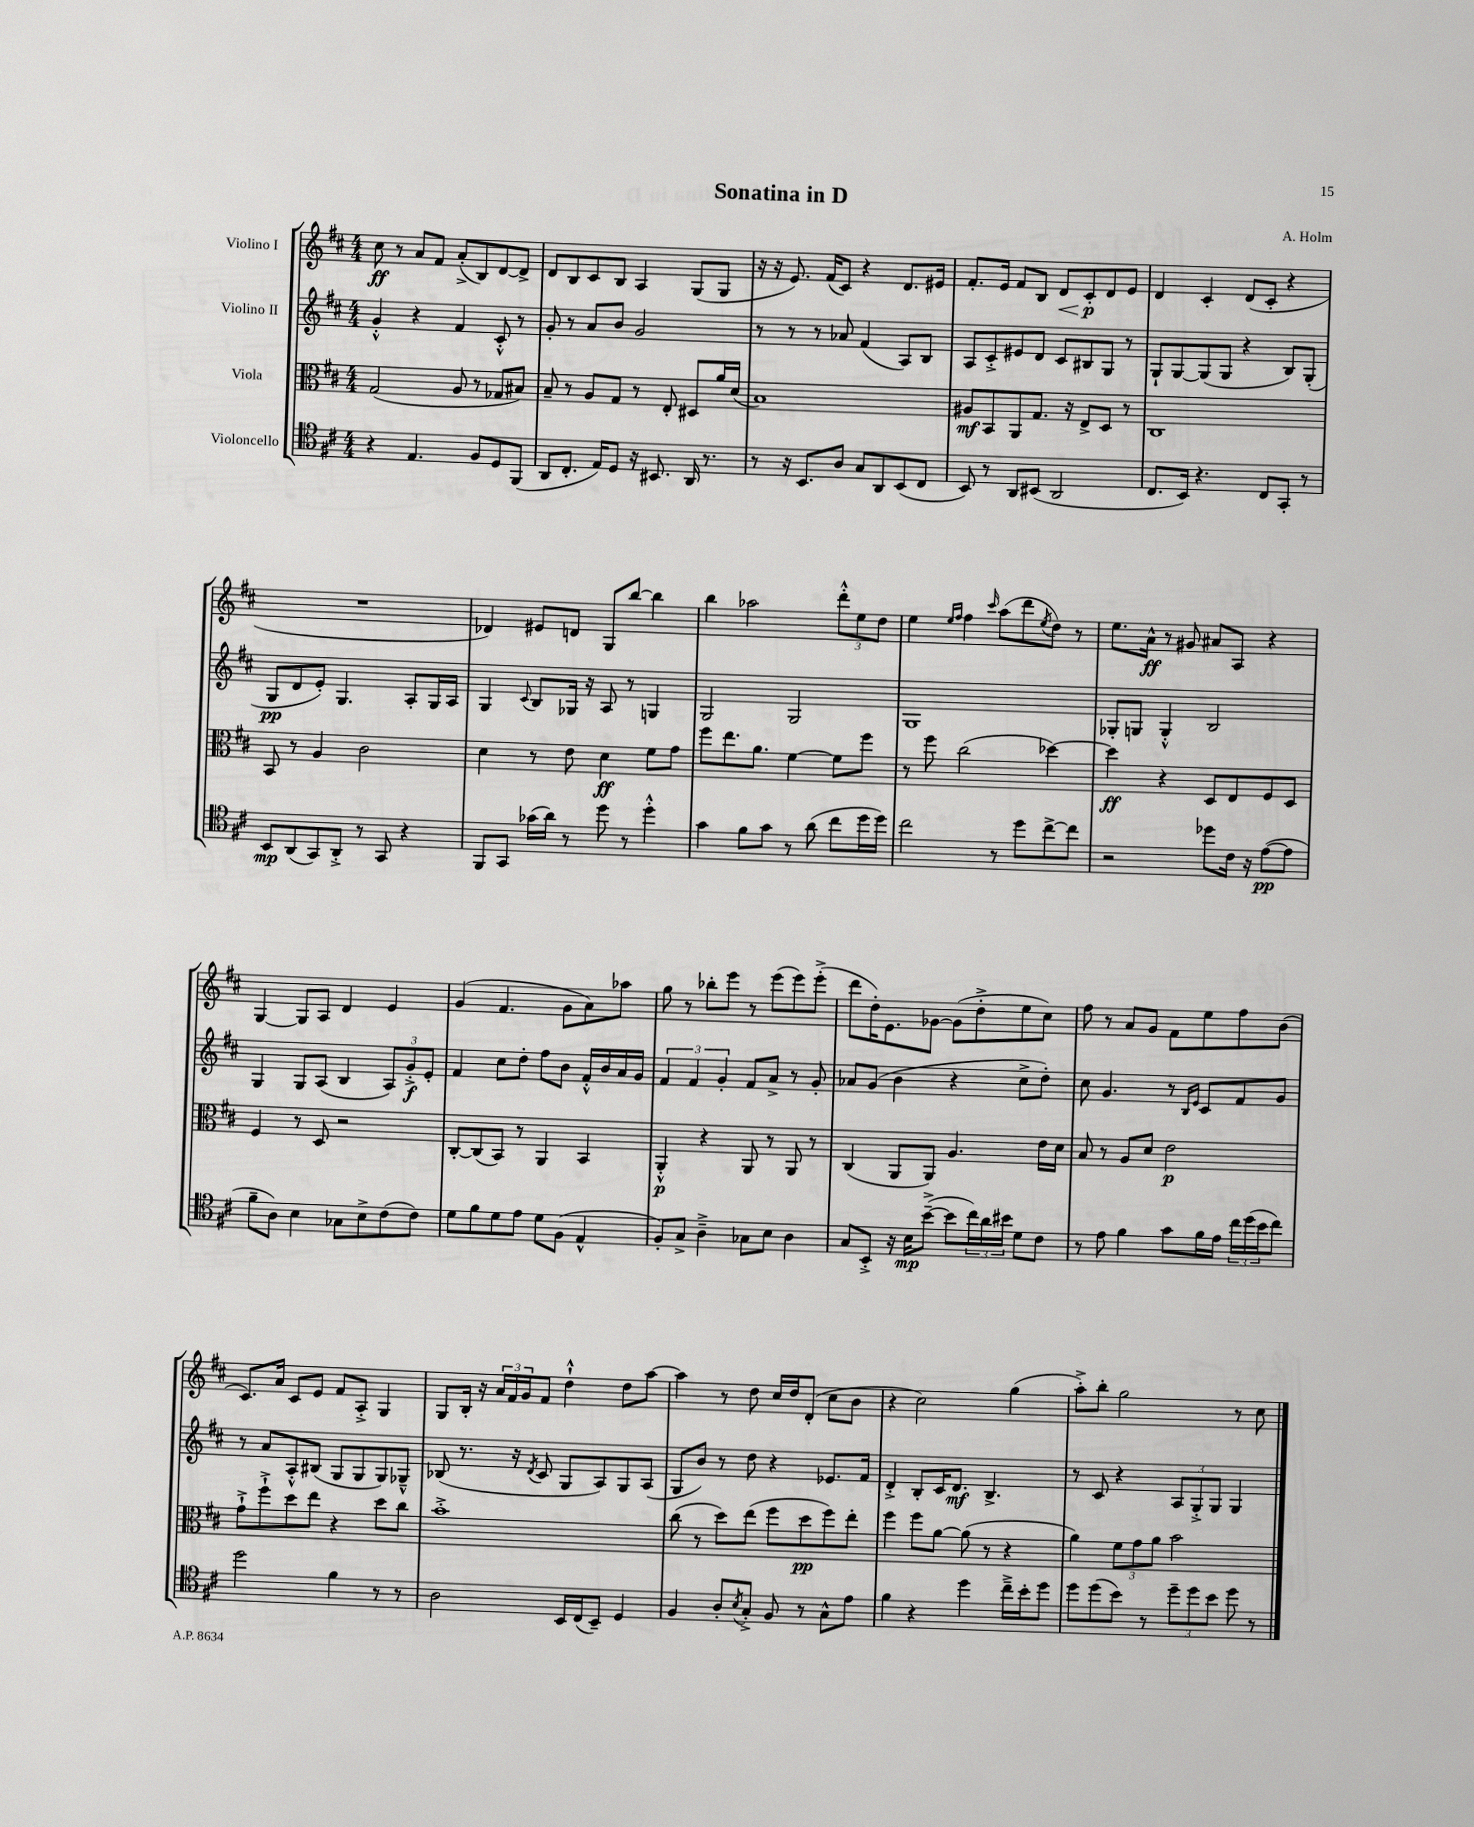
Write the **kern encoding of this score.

**kern	**kern	**kern	**kern
*staff4	*staff3	*staff2	*staff1
*clefC4	*clefC3	*clefG2	*clefG2
*k[f#c#]	*k[f#c#]	*k[f#c#]	*k[f#c#]
*M4/4	*M4/4	*M4/4	*M4/4
4r	(2G	4g'^^	8cc#
.	.	.	8r
4.E	.	4r	8a
.	.	.	8f#
.	8A	4f#	(8a'^
8F#	8r	.	8B)
8D	8G-	8c#'^^	[8d
(8FF#	8B#)	8r	8d^]
=	=	=	=
8AA	8B~	8g'	8d
8.C#'	8r	8r	8B
.	8A	8a	8c#
16E)	.	.	.
8D	8G	8b	8B
16r	8r	2g	4A
8.BB#	.	.	.
.	8E'	.	.
16AA	8D#	.	(8G
8.r	.	.	.
.	16a	.	8G
.	(16d	.	.
=	=	=	=
8r	1B)	8r	16r
.	.	.	16r
16r	.	8r	8.e)
8.BB	.	.	.
.	.	8r	.
.	.	.	(16f#
8A	.	8a-	8c#)
8G	.	(4f#	4r
8AA	.	.	.
(8BB	.	8A)	8.d
8C#	.	8B	.
.	.	.	16e#
=	=	=	=
8BB)	8A#	8A	8.f#'
8r	8BB	8c#'^	.
.	.	.	16e
8AA	8AA	8e#	8f#
(8BB#	8.G	8d	8B
2AA	.	8c#	8d
.	16r	.	.
.	8E^	8B#	8c#'
.	8D	8G	8d
.	8r	8r	8e
=	=	=	=
8.C#	1C#	8G`	4d
.	.	[8G	.
16BB)	.	.	.
4.r	.	(8G]	4c#'
.	.	8G	.
.	.	4r	(8d
8C#	.	.	8c#'
8GG'	.	8B)	4r
8r	.	(8G'	.
=	=	=	=
8BB	8BB	8G	1r
(8AA	8r	8d	.
8GG)	4A	8e')	.
8AA'^	.	4.G	.
8r	2c#	.	.
8GG	.	.	.
4r	.	8A'	.
.	.	16G	.
.	.	16A	.
=	=	=	=
8FF#	4d	4G	4d-)
8GG	.	.	.
.	.	8qqc#	.
(16g-	8r	8B	8e#
16a)	.	.	.
8r	8e	16G-	8d
.	.	16r	.
8dd	4d	8A	8G
8r	.	8r	[8bb
4dd'^^	8f#	4G	4bb]
.	8g	.	.
=	=	=	=
4g	8ff#	2G	4bb
.	8.ee	.	.
8f#	.	.	2aa-
.	8.a	.	.
8g	.	.	.
8r	[4f#	2G	.
(8a	.	.	.
8cc#	8f#]	.	12ddd'^^
.	.	.	12ee
16dd	8ff#	.	.
.	.	.	12dd
16dd)	.	.	.
=	=	=	=
2cc#	8r	1G	4ee
.	8ff#	.	.
.	.	.	16qqee
.	.	.	16qqff#
.	(2cc#	.	4ff#
.	.	.	16qqccc#
8r	.	.	(8aa
8dd	.	.	8ddd
.	.	.	8qee
[8cc#^	[4dd-)	.	8dd)
8cc#]	.	.	8r
=	=	=	=
2r	4dd-]	8G-'	8.ee
.	.	8G	.
.	.	.	16a^^
.	4r	4G'^^	8r
.	.	.	8g#
8dd-	8D	2B	8a#
16c#	8E	.	8A
16r	.	.	.
([8e	8F#	.	4r
8e]	8D	.	.
=	=	=	=
8f#~	4F#	4G	[4G
8A)	.	.	.
4B	8r	8G	8G]
.	8D	(8A	8A
8G-	2r	4B	4d
8B^	.	.	.
(8c#	.	12A)	4e
.	.	12g'^	.
8c#)	.	.	.
.	.	12e'	.
=	=	=	=
8d	[8C#'	4f#	(4g
8f#	(8C#]	.	.
8d	8BB)	8cc#	4.f#
8e	8r	8dd'	.
8d	4AA	8ff#	.
(8F#	.	8b	8g
4E^^	4BB	16f#'^^	8a)
.	.	16b	.
.	.	16a	8aa-
.	.	16g	.
=	=	=	=
8F#')	4AA'^^	6f#	8gg
8G^	.	.	8r
.	.	6f#	.
4A~^	4r	.	8bb-'
.	.	6g'	.
.	.	.	8eee
8G-	8AA	8f#	8r
8B	8r	8a^	(8eee
4A	8AA	8r	8eee)
.	8r	8g'	(8eee'^
=	=	=	=
8G	(4C#	8a-	8ddd
8BB'^	.	(8g	16dd')
.	.	.	8.e
16r	8AA	4b	.
16B	.	.	.
([8b~^	8AA)	.	[8g-
8b]	4.A	4r	(8g-]
24cc#)	.	.	8dd'^
24a	.	.	.
24b#	.	.	.
8d	.	8cc#^	8ee
8c#	16e	8dd')	8cc#)
.	16d	.	.
=	=	=	=
8r	8B	8cc#	8ff#
8e	8r	4.g	8r
4f#	8A	.	8a
.	8d	.	8g
8g	2e	8r	8f#
.	.	16qqB	.
.	.	16qqe	.
16f#	.	8c#	8ee
16e	.	.	.
24cc#	.	8f#	8ff#
(24dd	.	.	.
24b	.	.	.
8cc#)	.	8g	(8b
=	=	=	=
2dd	8g`^	8r	8.c#)
.	8ff#`^	8a	.
.	.	.	16a
.	8dd	8A'^^	8c#
.	8ee	(8B#	8e
4f#	4r	8G	8f#
.	.	8G	8A'^
8r	8dd	8G)	4G
8r	8cc#	8G-~^^	.
=	=	=	=
2A	1b'^	(8B-	8G
.	.	8.r	16B'
.	.	.	16r
.	.	.	24a
.	.	.	24f#
.	.	16r	.
.	.	.	24g
.	.	8qd	.
.	.	8c#	8f#
16BB	.	8G	4dd`^^
(16C#	.	.	.
8BB~)	.	8A)	.
4D	.	8G	8dd
.	.	(8A	[8aa
=	=	=	=
4F#	(8cc#	8G	4aa]
.	8r	8b)	.
8A'	8dd)	8r	8r
8qB	.	.	.
8G'^	(8ee	8dd	8dd
8F#	8ff#	4r	16cc#
.	.	.	16dd
8r	8dd	.	(8d'
8G^^	8ff#)	8.e-	8cc#
8e	8ee'	.	8b
.	.	16f#	.
=	=	=	=
4f#	4ff#	4d'^	4r
4r	8ff#	8B'	2cc#)
.	[8a	16c#	.
.	.	8.d	.
4dd	(8a]	.	.
.	8r	4.B^	.
16cc#~^	4r	.	(4gg
16b'	.	.	.
8dd	.	.	.
=	=	=	=
8dd	4a)	8r	8aa'^)
(8dd	.	8c#	8bb'
8b)	12f#	4r	2gg
.	12g	.	.
8r	.	.	.
.	12a	.	.
12dd~	2b	12A	.
12dd	.	12G'^	.
12b	.	12G	.
8dd	.	4G	8r
8r	.	.	8cc#
==	==	==	==
*-	*-	*-	*-
